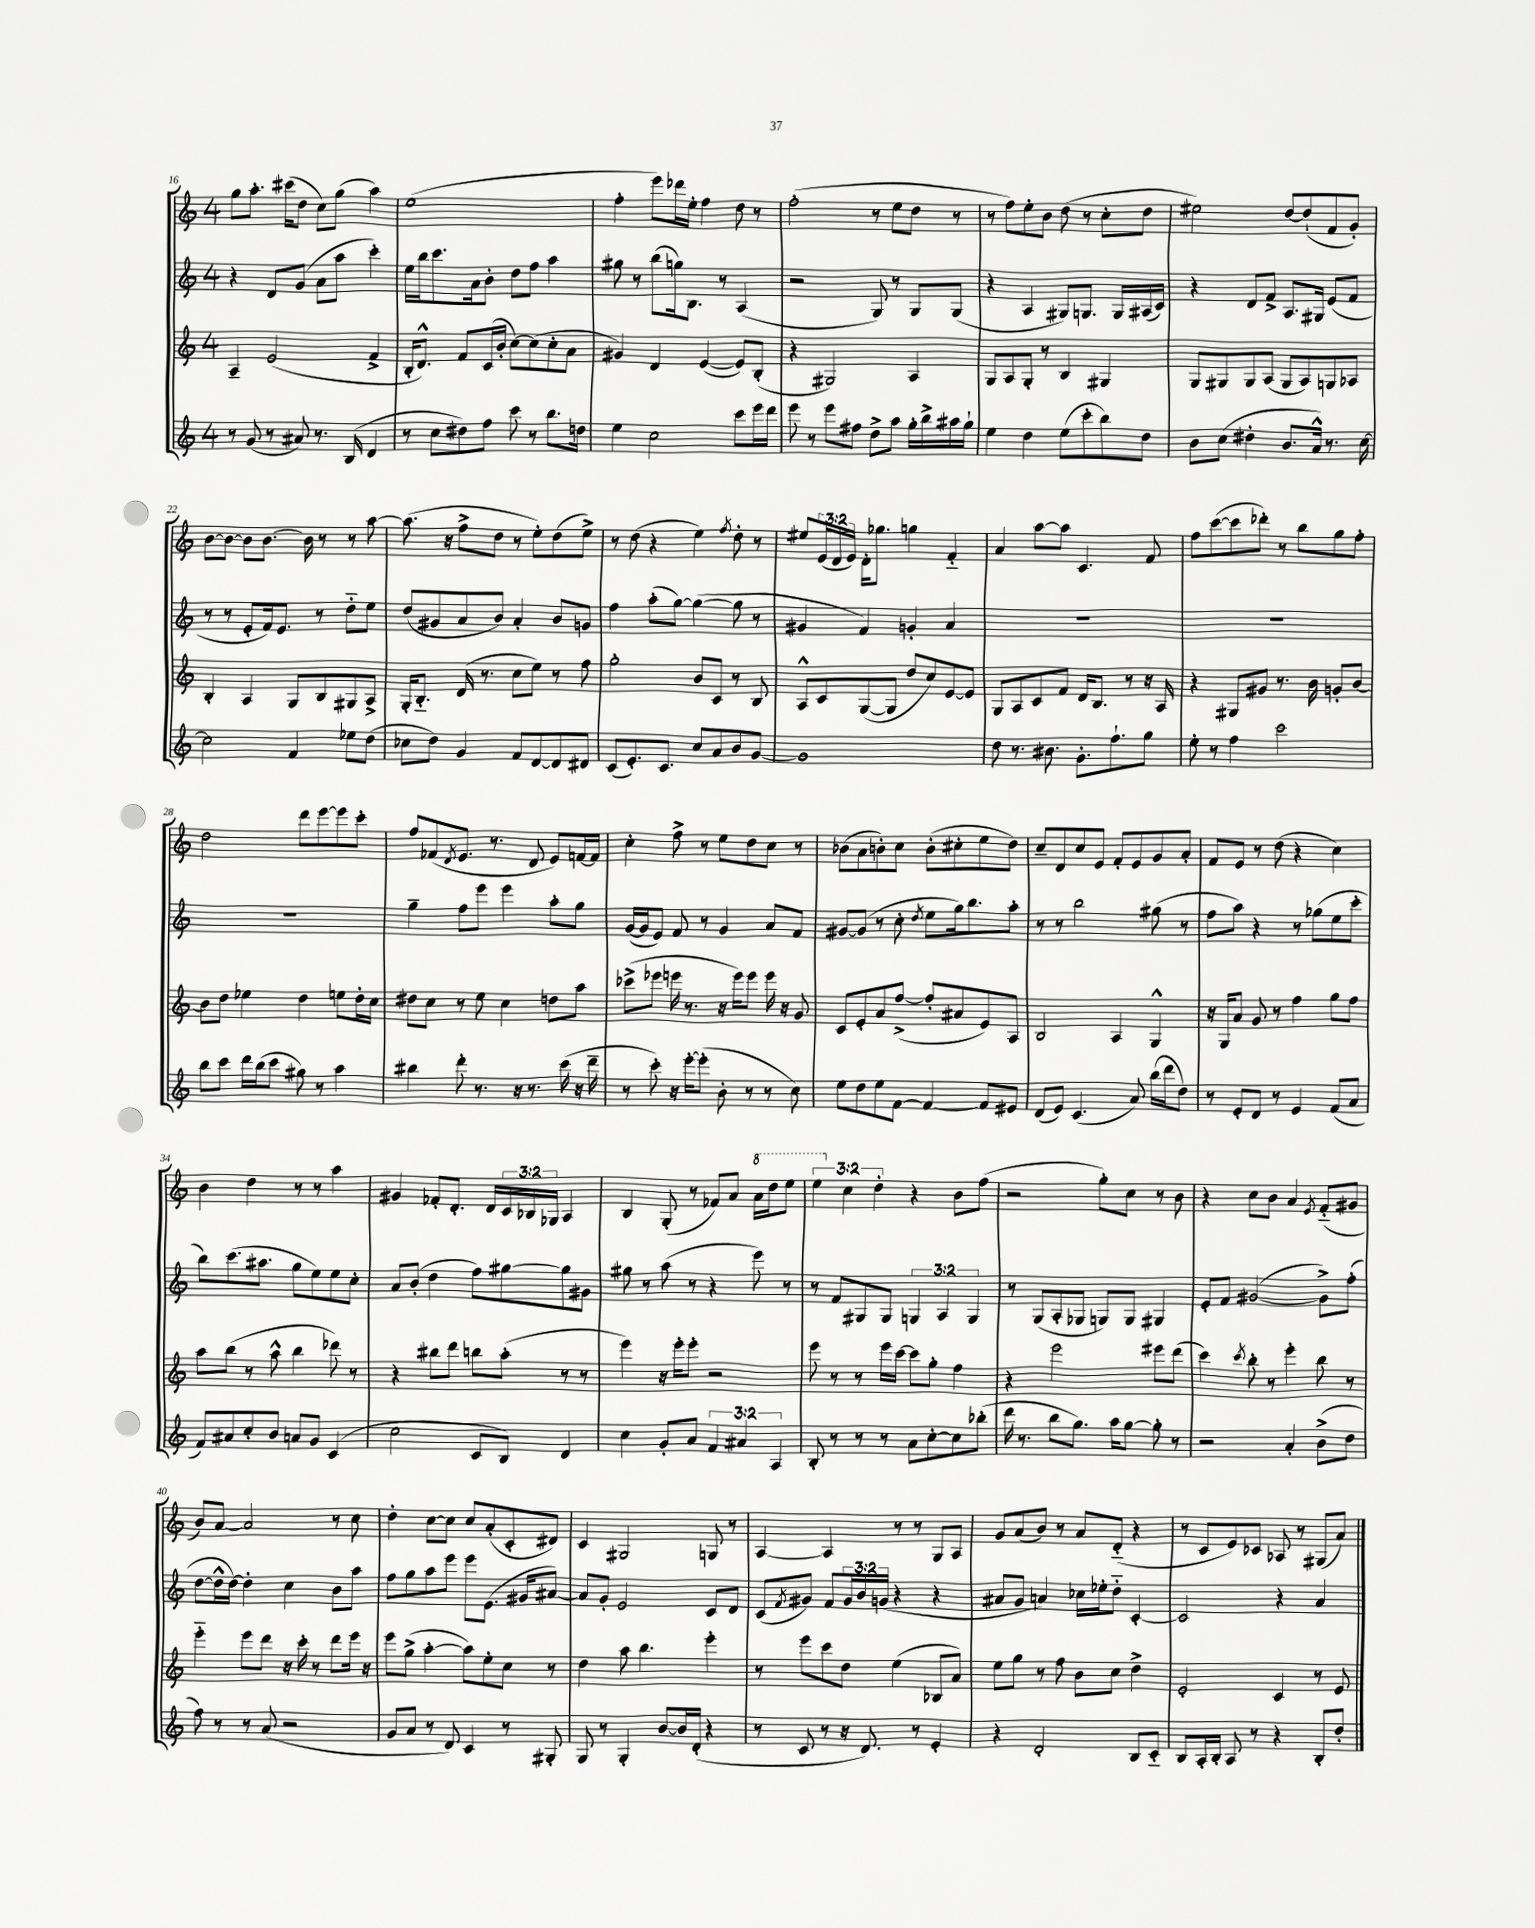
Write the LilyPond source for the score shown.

<<
\new StaffGroup <<
\new Staff = "s0" {
    \clef treble \key c \major \once \override Staff.TimeSignature.style = #'single-digit \time 4/4 \override Staff.TupletNumber.text = #tuplet-number::calc-fraction-text
    g''8 a''8.-. cis'''16( d''8 c''8) g''8( a''4) |
    e''1( |
    f''4-. e'''8) des'''16 e''16-. f''4 d''8 r8 |
    f''2-.( r8 e''8 d''8 r8 |
    r8 f''8) e''8-. b'8 d''8( r8 c''8-. d''8 |
    eis''2) d''8~ d''8-!( f'8 g'8-.) |
    b'8~ b'8~ b'8 b'8.~ b'16 r8 r8 a''8~ |
    a''8.( r16 f''8-> d''8 r8 e''8-.) d''8( e''8->) |
    r8 d''8( r4 e''4) \acciaccatura { f''8 } d''8-. r8 |
    eis''8 \tuplet 3/2 { e'16( d'16 e'16) } d'16-. ges''8. g''4 f'4-_ |
    a'4 a''8~ a''8 c'4. f'8 |
    f''8 c'''8~( c'''8 des'''8-.) r8 b''8 g''8 f''8-. |
    d''2 d'''8 e'''8~ e'''8 c'''8-. |
    f''8 fes'8( \acciaccatura { d'8 } e'8. r8. d'8 e'8) f'16~ f'16 |
    c''4-. f''8-> r8 e''8 d''8 c''8 r8 |
    bes'8( a'8 b'8-.) c''8 b'8-.( cis''8-. e''8 d''8) |
    c''8-- d'8 c''8 e'8 f'8-. e'8 g'8 a'8-. |
    f'8 e'8 r8 d''8( r4 c''4) |
    b'4 d''4 r8 r8 a''4 |
    gis'4 fes'8-. d'8.-. d'16 \tuplet 3/2 { c'16 bes16 ges16 } a4 |
    b4 g8-.( r8 fes'8) a'8 \ottava #1 a''16 d'''16 e'''8 |
    \tuplet 3/2 { e'''4 \ottava #0 c''4 d''4-. } r4 b'8 f''8( |
    r2 g''8-.) c''8 r8 b'8 |
    r4 c''8 b'8 a'4 \acciaccatura { e'8 } f'8-_( gis'8 |
    b'8) a'8~ a'2 r8 c''8 |
    d''4-. c''8~ c''8 c''8 a'8-.( c'8-. dis'8) |
    c'4 gis2 g8 r8 |
    a4~ a4 r8 r8 g8 a8 |
    g'8 a'8( b'8) r8 a'8 d'8-_( r4 |
    r8 c'8 e'8) ces'8 aes8 r8 gis8( a'8) \bar "|." |
}
\new Staff = "s1" {
    \clef treble \key c \major \once \override Staff.TimeSignature.style = #'single-digit \time 4/4 \override Staff.TupletNumber.text = #tuplet-number::calc-fraction-text
    r4 d'8 g'8( a'8 a''8 c'''4-.) |
    e''16 b''16 c'''8. a'16 b'8-. d''8 f''8 a''4 |
    gis''8 r8 b''8( g''16) b8. r8 a4( |
    r2 g8) r8 g8 g8( |
    r4 a4 gis8) g8. g16 ais16( c'16) |
    r4 d'8 f'8-> a8. gis16 e'8( f'8 |
    r8 r8 e'8-. f'16) e'8. r8 d''8-_ e''8 |
    d''8( gis'8 a'8 b'8) a'4-. b'8 g'8 |
    f''4 a''8-.( g''8~) g''4~( g''8 r8 |
    gis'4 f'4) g'4-. a'4 |
    R1 |
    R1 |
    R1 |
    g''4-- f''8 e'''8 e'''4 a''8-. g''8 |
    g'16~( g'16 e'8) f'8 r8 g'4 a'8 f'8 |
    gis'8~ gis'8( r8 c''8-. \acciaccatura { d''8 } e''8 g''16) b''8. a''8-. |
    r8 r8 b''2 gis''8( r8 |
    f''8 a''8) r4 r8 ges''8( e''8 c'''8-. |
    b''8) c'''8.( ais''8. g''8 e''8) e''8 c''8-. |
    a'8 b'8-.( d''4 f''8) gis''8~ gis''8 gis'8 |
    gis''8 r8 a''8( r8 r4 e'''8) r8 |
    r8 f'8 gis8 gis8 \tuplet 3/2 { g4 a4 g4 } |
    r8 g8( a8-. ges8 g8) g8 gis4 |
    e'8-. f'8 gis'2~( gis'8->) f''8-.( |
    d''8~ d''16-^ d''16~) d''4-. c''4 b'8 a''8 |
    f''8 g''8 a''8 e'''8 e'''8 e'8.( gis'16 ais'8~) |
    ais'8 g'8-. e'2 c'8 d'8 |
    c'8( \acciaccatura { f'8 } gis'8) f'8 \tuplet 3/2 { gis'16 b'16 g'16( } r4 r4 |
    ais'8 g'8 a'4) ces''16 ees''16-. d''8-_ c'4~-. |
    c'2 r4 a'4 \bar "|." |
}
\new Staff = "s2" {
    \clef treble \key c \major \once \override Staff.TimeSignature.style = #'single-digit \time 4/4
    a4-- e'2( f'4-> |
    b16-. d'8.-^) f'8 c'16( b'16-. c''8~) c''8( c''8-. a'8 |
    gis'4) d'4 e'4~( e'8) b8-.( |
    r4 gis2) a4 |
    g8 a8 g8-. r8 b4 gis4 |
    g8 gis8 gis8 a8( gis8 a8) g8 aes8 |
    b4-. a4 g8 b8 gis8 a8-> |
    g16-. b8.-_ d'16( r8. c''8 e''8) r8 f''8 |
    g''2-. b'8 c'8 r8 b8 |
    a8-^ c'8 g8~( g8 d''8 c''8) e'8~ e'8 |
    g8 a8 c'8 f'8 d'16 b8. r8 r16 a16 |
    r4 gis8 gis'8 r8. b'16 g'8-. b'8~ |
    b'8 d''8 ees''4 d''4 e''8 d''16-. c''16 |
    dis''8 c''8 r8 e''8 c''4 d''8 a''8 |
    ces'''8->( ees'''8 e'''16 r8. r16 e'''16) e'''8 e'''16 r16 g'8 |
    c'8 e'8-. a'8 f''8~->( f''8-. ais'8 e'8) a8 |
    b2 a4 g4-^ |
    r16 g16 a'8 g'8 r8 f''4 g''8 f''8 |
    a''8 b''8( r8 a''8-^ b''4 des'''8) r8 |
    r4 bis''8 d'''8 b''8 a''8-.( r8 r8 |
    e'''4) r16 e'''16-. e'''8-. r2 |
    e'''8 r8 r8 e'''16 c'''16~ c'''8 g''8-. f''4 |
    r4 e'''2 eis'''8 d'''8( |
    c'''4) \acciaccatura { c'''8 } b''8-. r8 e'''4-. b''8 r8 |
    e'''4-_ e'''8 d'''8 r16 c'''16-. r8 d'''8 e'''16 r16 |
    e'''8 g''8->( a''4~-. a''8) e''8-. c''8 r8 |
    d''4 a''8 b''4. e'''4-. |
    r8 e'''8 c'''8 d''8 e''4( bes8 a'8) |
    e''8 g''8 r8 f''8 b'8 c''8 d''4-> |
    e'2-. c'4 r8 e'8 \bar "|." |
}
\new Staff = "s3" {
    \clef treble \key c \major \once \override Staff.TimeSignature.style = #'single-digit \time 4/4 \override Staff.TupletNumber.text = #tuplet-number::calc-fraction-text
    r8 g'8( r8 ais'8) r8. b16( d'4 |
    r8 c''8 dis''8) f''8 c'''8 r8 b''8. d''16 |
    e''4 c''2 c'''8 e'''16 d'''16 |
    e'''8 r8 e'''8 fis''8 d''8-> a''8 g''16-. b''16-> ais''16 g''16-! |
    e''4 d''4 e''8( c'''8-. b''8) d''8 |
    b'8 c''8( dis''4-. b'8. a'16-^) r8. c''16~ |
    c''2 f'4 ees''8 d''8( |
    ces''8 d''8) g'4 f'8 d'8~ d'8 dis'8 |
    c'8( e'8.-.) c'8. c''8 a'8 b'8 g'8~ |
    g'1 |
    d''8 r8. bis'8. g'8.-. f''8.-! g''8 |
    e''8-. r8 f''4 c'''2 |
    b''8 c'''8 d'''16 b''16( c'''8 gis''8) r8 a''4 |
    bis''4 d'''8-. r8. r16 r8. c'''16( r16 d'''16-- |
    r8 c'''8-.) r16 e'''16~-. e'''8-.( b'8-. r8 r8 c''8) |
    e''8 d''8 e''8 f'8~ f'4~ f'8 eis'8 |
    d'8( e'8) c'4.( a'8) b''16( d'''16 d''8) |
    r8 e'8-. d'8 r8 e'4 f'8( a'8 |
    f'8) ais'8 c''8-. b'8 a'8 g'8 c'4( |
    c''2 c'8 b8) d'4 |
    c''4 g'8-. a'8 \tuplet 3/2 { f'4 ais'4 a4 } |
    b8-. r8 r8 r8 a'8 c''8~-. c''8 bes''8-.( |
    d'''16 r8. b''8 g''8.) a''16 g''8~ g''8-. r8 |
    r2 a'4-. b'8->( d''8 |
    f''8) r8 r8 a'8( r2 |
    g'8 a'8 r8 d'8) c'4 r8 gis8-. |
    g8 r8 g4-. b'8~ b'16 d'16-.( r4 |
    r8 c'8 r8 r16 d'8.) r8 e'4-. |
    r4 d'2-. b8 c'8-_ |
    b8 a16-. b16-. a8 r8 r4 b8-. d''8-. \bar "|." |
}
>>
>>
\layout { \context { \Score currentBarNumber = #16 } }
